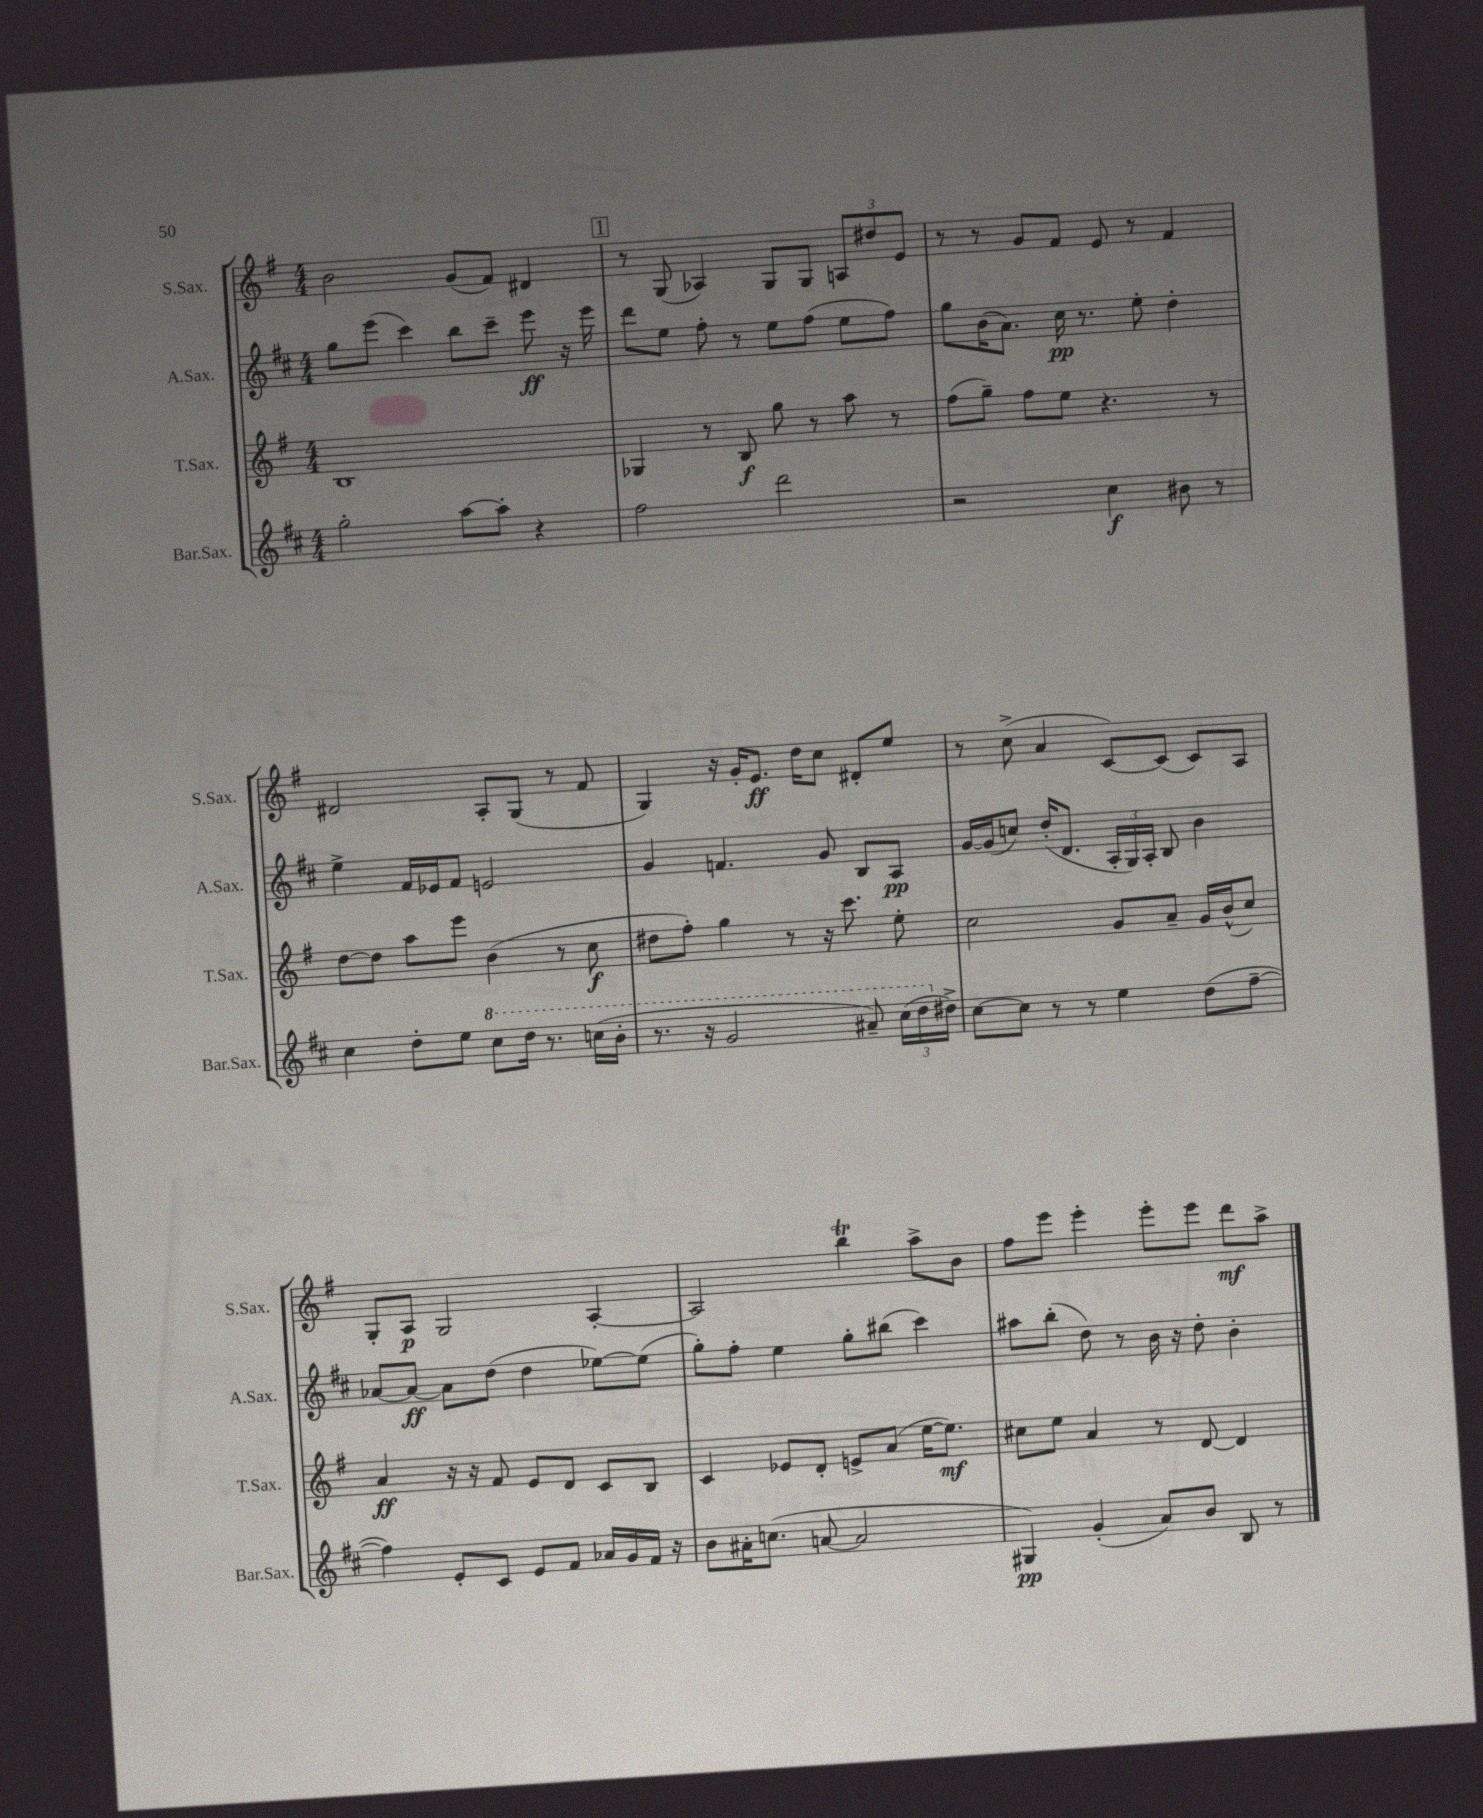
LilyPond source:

<<
\new StaffGroup <<
\new Staff = "s0" \with { instrumentName = "S.Sax." shortInstrumentName = "S.Sax." } {
    \clef treble \key g \major \numericTimeSignature \time 4/4
    \autoBeamOff b'2 g'8[( fis'8]) dis'4 |
    \mark \markup { \box "1" } r8 g8( aes4) g8[ g8] \tuplet 3/2 { a8[ dis''8 e'8] } |
    r8 r8 g'8[ fis'8] e'8 r8 fis'4 |
    dis'2 a8[-. g8]( r8 fis'8 |
    g4) r16 g'16[-. e'8.]\ff d''16[ c''8] dis'8[-. e''8] |
    r8 c''8->( a'4 c'8[~) c'8]( c'8[) a8] |
    g8[-. a8]\p g2 a4~-. |
    a2 b''4\trill a''8[-> b'8] |
    fis''8[ e'''8] e'''4-. e'''8[-. e'''8] d'''8[\mf a''8]-> \bar "|." |
}
\new Staff = "s1" \with { instrumentName = "A.Sax." shortInstrumentName = "A.Sax." } {
    \clef treble \key d \major \numericTimeSignature \time 4/4
    \autoBeamOff g''8[ e'''8]( cis'''4) b''8[ cis'''8]-- e'''8\ff r16 e'''16 |
    \mark \markup { \box "1" } d'''8[ e''8] fis''8-. r8 e''8[ fis''8]( e''8[ fis''8]) |
    g''8[ b'16( a'8.]) cis''16\pp r8. e''8-. d''4-. |
    e''4-> fis'16[ ees'16 fis'8] e'2 |
    g'4 f'4. g'8 b8[ a8]\pp |
    g'16[~ g'16( c''8]) d''16[-.( d'8.] \tuplet 3/2 { a16[-. g16) a16]-. } b8 b'4 |
    aes'8[~ aes'8]~\ff aes'8[ d''8]( d''4 ees''8[~) ees''8]( |
    g''8[-.) fis''8]-. e''4 g''8[-. bis''8]( cis'''4) |
    ais''8[ b''8]-.( d''8) r8 b'16 r16 d''8-. b'4-. \bar "|." |
}
\new Staff = "s2" \with { instrumentName = "T.Sax." shortInstrumentName = "T.Sax." } {
    \clef treble \key g \major \numericTimeSignature \time 4/4
    \autoBeamOff b1 |
    \mark \markup { \box "1" } ges4 r8 b8\f g''8 r8 a''8 r8 |
    fis''8[( g''8]--) fis''8[ e''8] r4. r8 |
    d''8[~ d''8] a''8[ e'''8] b'4( r8 c''8\f |
    dis''8[ fis''8]-.) g''4 r8 r16 c'''8. e''8-. |
    c''2 g'8[ a'8]-- g'16[ b'16-^( c''8]) |
    a'4\ff r16 r16 fis'8 e'8[ d'8] c'8[ b8] |
    c'4 ees'8[ d'8]-. e'8[-> a'8]( e''16[~ e''8.]\mf) |
    cis''8[ e''8] a'4 r8 d'8~ d'4 \bar "|." |
}
\new Staff = "s3" \with { instrumentName = "Bar.Sax." shortInstrumentName = "Bar.Sax." } {
    \clef treble \key d \major \numericTimeSignature \time 4/4
    \autoBeamOff g''2-. a''8[~ a''8]-. r4 |
    \mark \markup { \box "1" } fis''2 d'''2 |
    r2 cis''4\f bis'8 r8 |
    cis''4 d''8[-. e''8] \ottava #1 cis'''8[ d'''16] r8. c'''16[( b''16]-. |
    r8. r16 g''2 ais''8--) \tuplet 3/2 { cis'''16[( d'''16 \ottava #0 dis''16]->) } |
    cis''8[~ cis''8] r8 r8 e''4 d''8[( fis''8]~-- |
    fis''4) e'8[-. cis'8] e'8[ fis'8] aes'16[ g'16 fis'16] r16 |
    b'8[ ais'16-. c''8.]( a'8~ a'2 |
    gis4\pp) g'4-.( a'8[) b'8] b8 r8 \bar "|." |
}
>>
>>
\layout { \context { \Score \remove "Bar_number_engraver" } }
